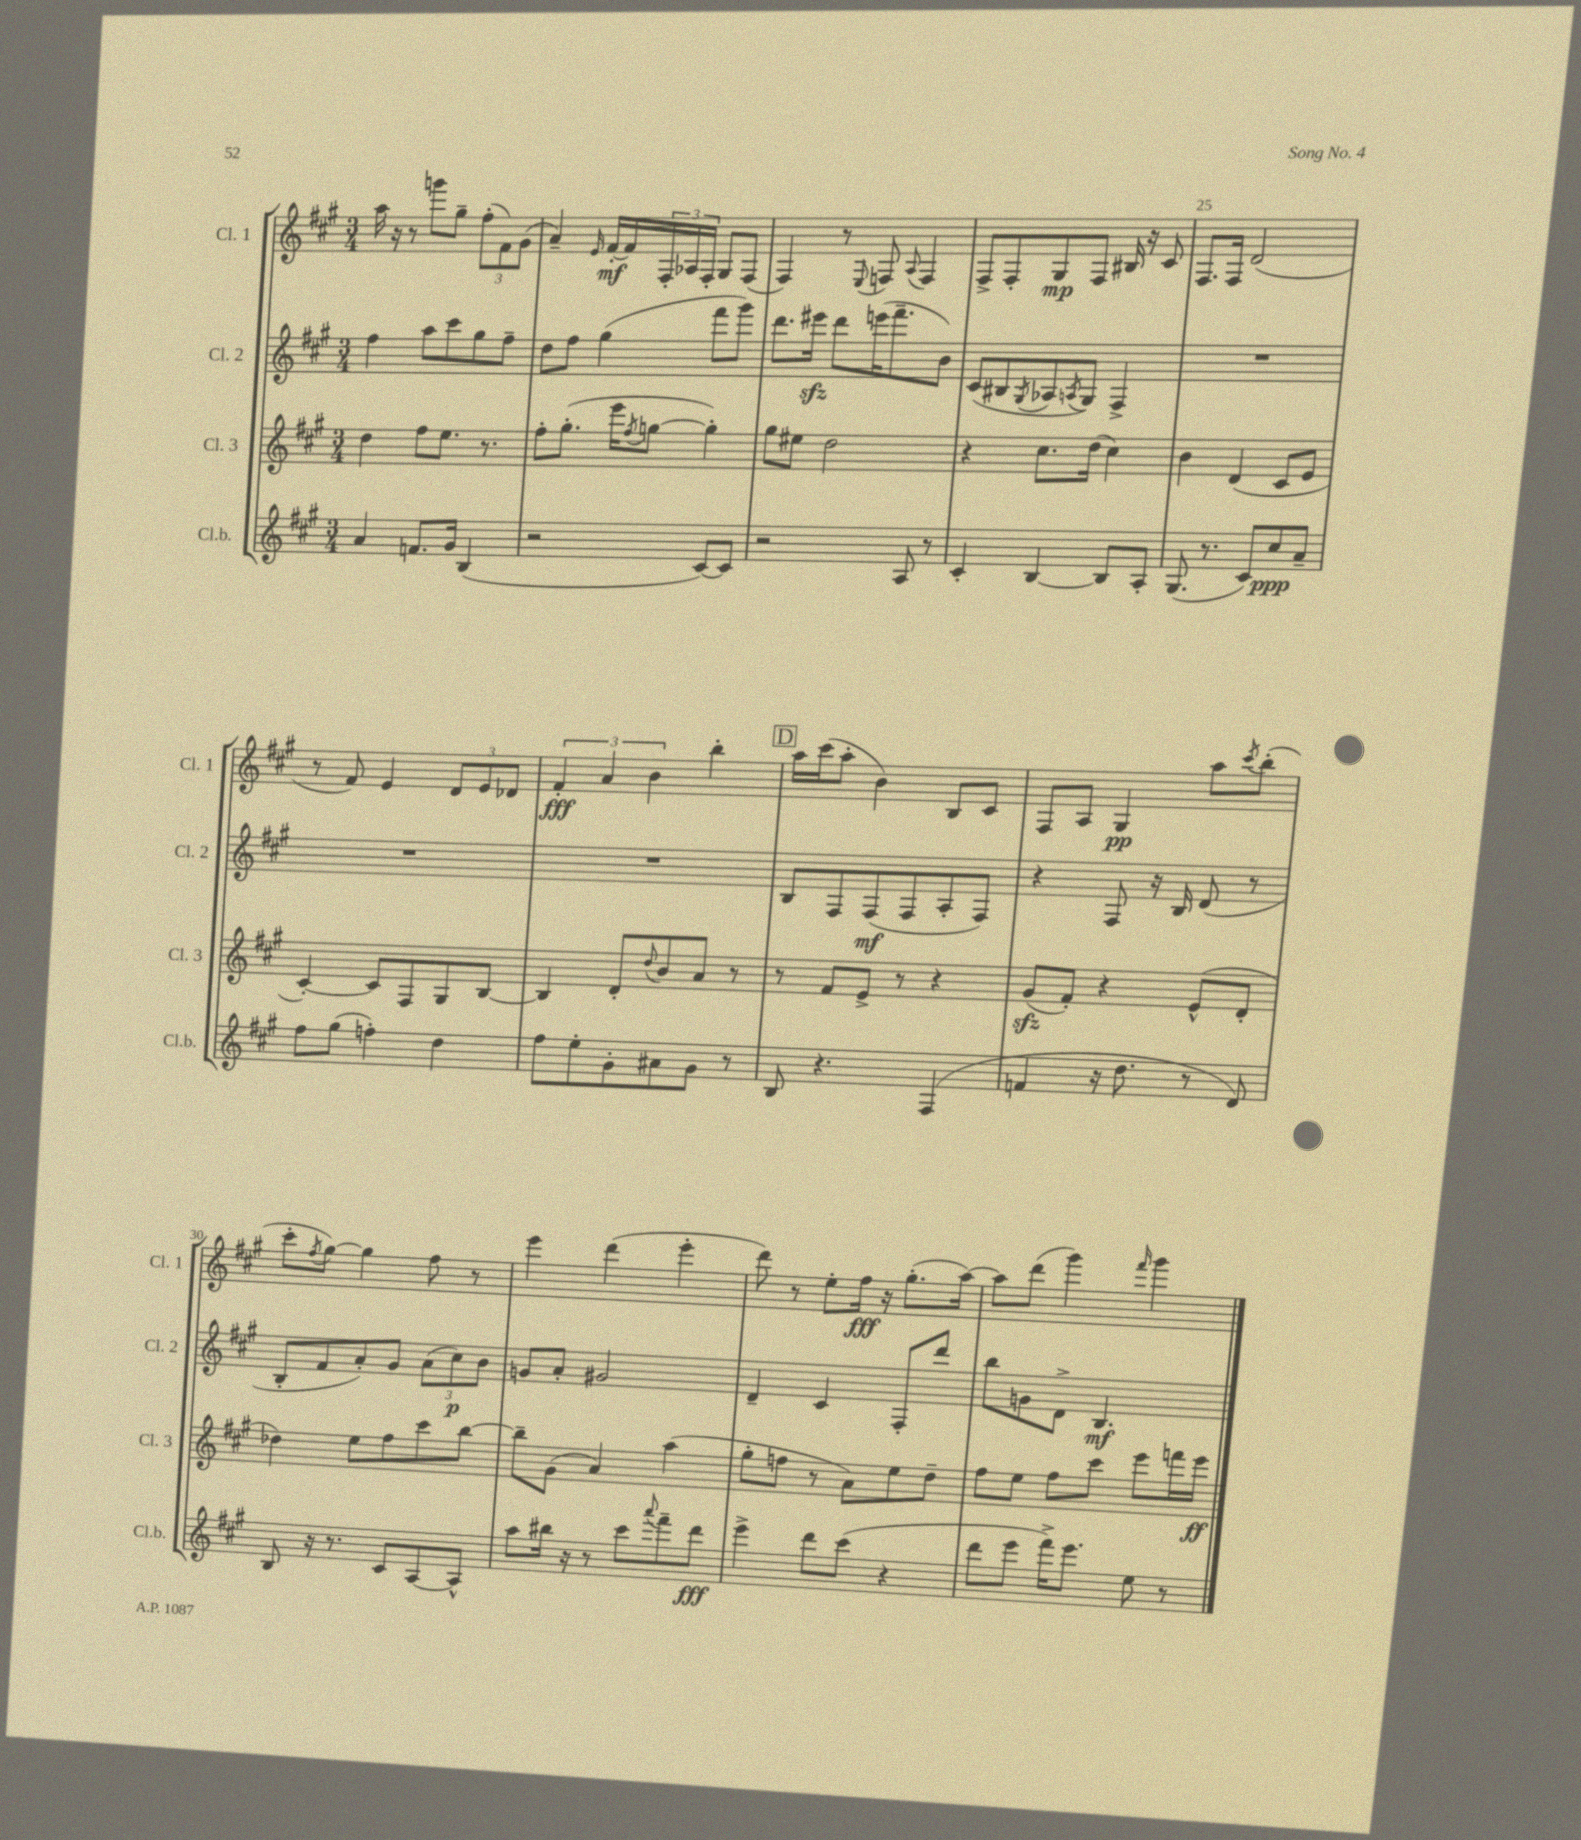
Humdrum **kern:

**kern	**kern	**kern	**kern
*staff4	*staff3	*staff2	*staff1
*clefG2	*clefG2	*clefG2	*clefG2
*k[f#c#g#]	*k[f#c#g#]	*k[f#c#g#]	*k[f#c#g#]
*M3/4	*M3/4	*M3/4	*M3/4
4a	4dd	4ff#	16aa
.	.	.	16r
.	.	.	8r
8.f	8ff#	8aa	8ggg
.	8.ee	8ccc#	8gg#~
16g#	.	.	.
(4B	.	8gg#	(12ff#'
.	8.r	.	.
.	.	.	12f#)
.	.	8ff#~	.
.	.	.	(12g#
=	=	=	=
2r	8ff#'	8dd	4a~)
.	(8.gg#'	8ff#	.
.	.	.	16qqe
.	.	(4gg#	[16f#'
.	16eee	.	16f#]
.	8qff#	.	.
.	[8gg	.	24F#'
.	.	.	24A-
.	.	.	24F#'
[8c#)	4gg'])	8fff#	8G#
8c#]	.	8ggg#)	(8F#
=	=	=	=
2r	8gg#	8.ddd	4F#)
.	8ee#	.	.
.	.	16eee#	.
.	2dd	8ddd	8r
.	.	.	8qqE
.	.	(16eee	8F
.	.	8.fff#~	.
.	.	.	8qqA
8A	.	.	4F
8r	.	8b)	.
=	=	=	=
4c#'	4r	(8c#	8F#^
.	.	8B#	8F#'
.	.	8qG#	.
[4B	8.cc#	8A-	8G#
.	.	8qA	.
.	.	8G#)	8F#
.	(16dd	.	.
8B]	4cc#)	4F#^	16B#
.	.	.	16r
8A'	.	.	8c#
=	=	=	=
(8.G#	4b	2.r	8.F#
8.r	.	.	16F#
.	(4d	.	(2d
8c#)	.	.	.
8cc#	8c#	.	.
8a~	8e	.	.
=	=	=	=
8ff#	[4c#')	2.r	8r
(8gg#	.	.	8f#)
4ff')	8c#]	.	4e
.	8F#	.	.
4dd	8G#	.	12d
.	.	.	12e
.	[8B	.	.
.	.	.	12d-
=	=	=	=
8ff#	4B]	2.r	6f#'
8ee'	.	.	.
.	.	.	6a
8g#'	8d'	.	.
.	.	.	6b
.	8qqdd	.	.
8a#	8b	.	.
8g#	8a	.	4bb'
8r	8r	.	.
=	=	=	=
8B	8r	8B	16aa
.	.	.	(16ccc#
4.r	8f#	8F#	8aa'
.	8e^	(8F#	4b)
.	8r	8F#	.
(4F#	4r	8A'	8B
.	.	8F#)	8c#
=	=	=	=
4f	(8g#	4r	8F#
.	8f#')	.	8A
16r	4r	8F#	4G#
8.dd	.	.	.
.	.	16r	.
.	.	16B	.
8r	(8e^^	(8d	8aa
.	.	.	8qccc#
8d)	8d'	8r	(8bb'
=	=	=	=
8B	4dd-)	8B'	8ccc#'
.	.	.	8qff#
16r	.	8f#	[8gg#)
8.r	.	.	.
.	8ee	8a')	4gg#]
8c#	8ff#	8g#	.
[8A	8ccc#	(12a	8ff#
.	.	12cc#)	.
8A^^]	[8bb	.	8r
.	.	12b	.
=	=	=	=
8aa	8bb~]	8g	4eee
16bb#	(8g#	8a'	.
16r	.	.	.
8r	4a)	2g#	(4ddd
8ccc#	.	.	.
8qqaaa	.	.	.
8fff#~	(4aa	.	4eee'
8ddd	.	.	.
=	=	=	=
4eee^	8gg#'	4d~	8ddd)
.	8ff	.	8r
8ddd	8r	4c#	8ee'
(8ccc#	8a)	.	16ff#
.	.	.	16r
4r	8ee	8F#'	(8.gg#'
.	8dd~	8ddd	.
.	.	.	[16aa)
=	=	=	=
8ddd	8ff#	8bb	8aa]
8eee	8ee	8g	(8ddd
16fff#^)	8ff#	8d^	4ggg#)
8.eee	.	.	.
.	8ccc#	4.B	.
.	.	.	16qqfff#
8ee	8eee	.	4ggg#
8r	16fff	.	.
.	16eee	.	.
==	==	==	==
*-	*-	*-	*-
